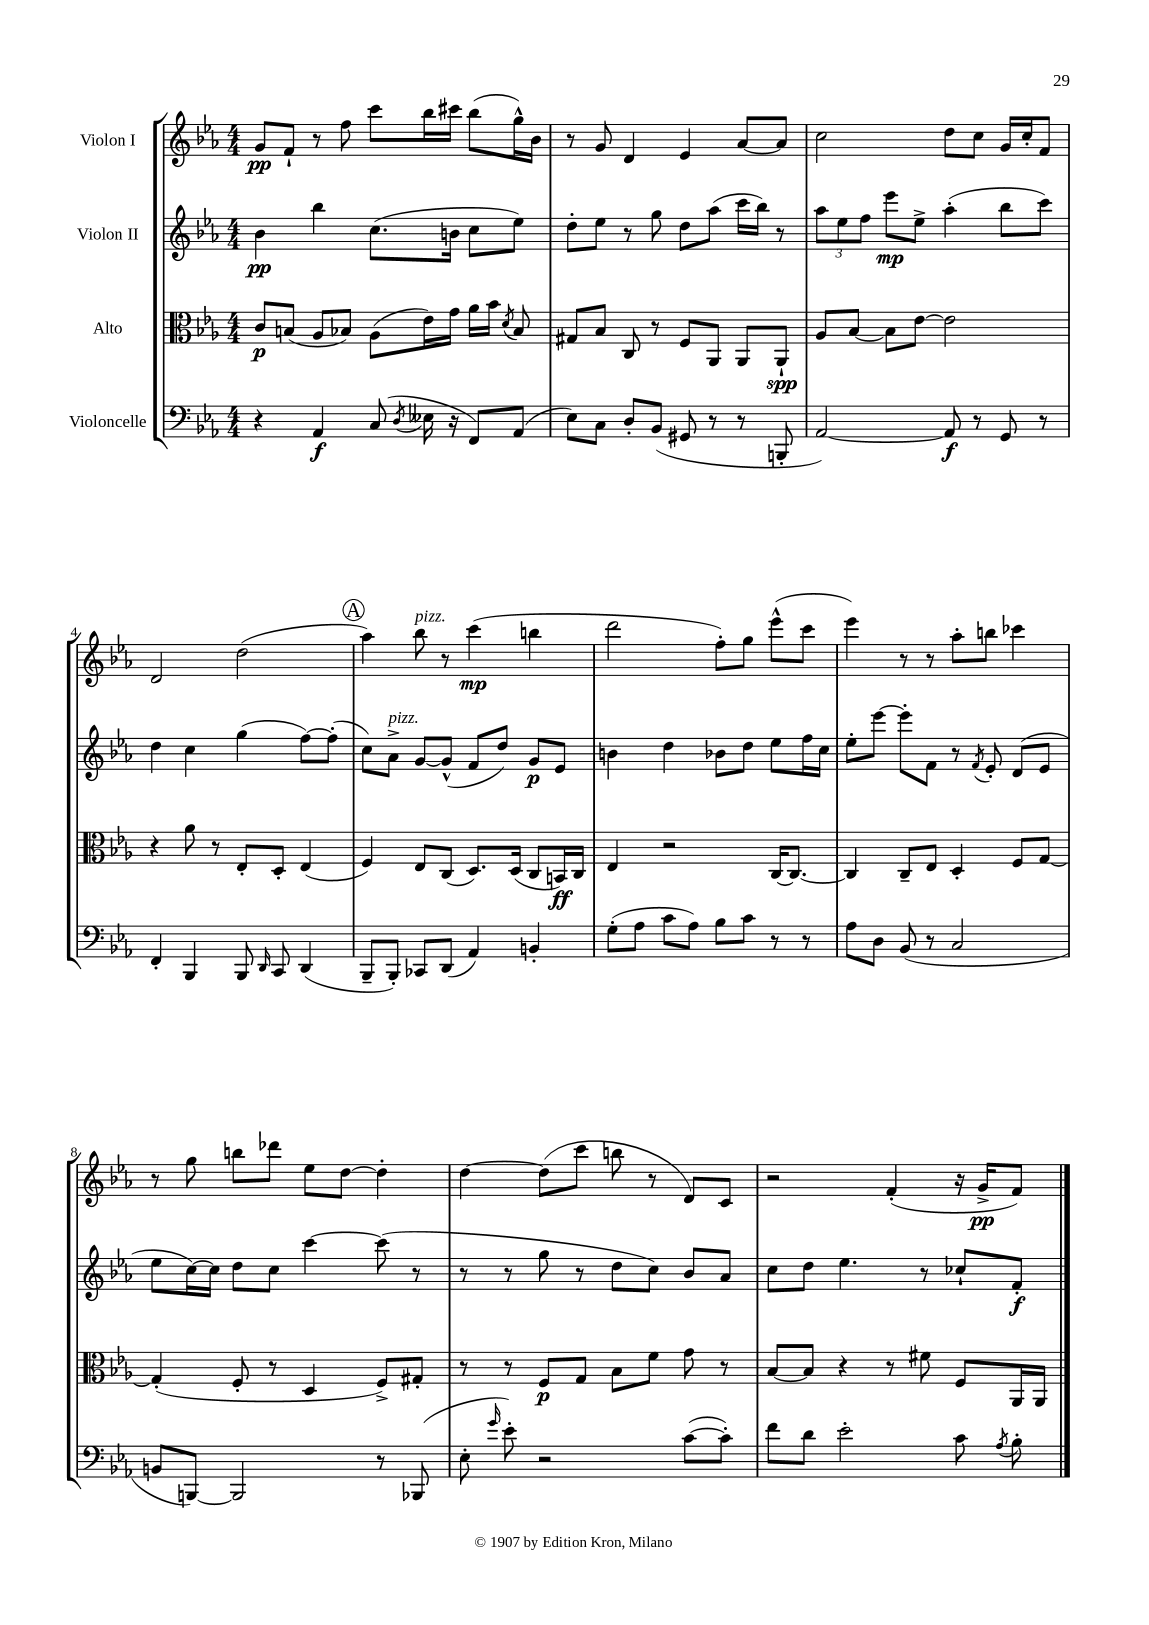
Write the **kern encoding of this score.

**kern	**dynam	**kern	**dynam	**kern	**dynam	**kern	**dynam
*part4	*part4	*part3	*part3	*part2	*part2	*part1	*part1
*staff4	*staff4	*staff3	*staff3	*staff2	*staff2	*staff1	*staff1
*I"Violoncelle	*	*I"Alto	*	*I"Violon II	*	*I"Violon I	*
*clefF4	*	*clefC3	*	*clefG2	*	*clefG2	*
*k[b-e-a-]	*	*k[b-e-a-]	*	*k[b-e-a-]	*	*k[b-e-a-]	*
*M4/4	*	*M4/4	*	*M4/4	*	*M4/4	*
=1	=1	=1	=1	=1	=1	=1	=1
4r	.	8c/L	p	4b-\	pp	8g/L	pp
.	.	(8Bn/J	.	.	.	8f`/J	.
4AA-/	f	8A-/L	.	4bb-\	.	8r	.
.	.	8B-X/J)	.	.	.	8ff\	.
(8C/	.	(8A-\L	.	(8.cc\L	.	8ccc\L	.
8qD/	.	.	.	.	.	.	.
16E--X\	.	16e-\L)	.	.	.	16bb-\L	.
16r	.	16g\JJ	.	16bn\Jk	.	16ccc#X\JJ	.
8FF/L)	.	16a-\LL	.	8cc\L	.	(8bb-\L	.
.	.	16b-\JJ	.	.	.	.	.
.	.	8qd/	.	.	.	.	.
(8AA-/J	.	8B-/	.	8ee-\J)	.	16gg^^\L)	.
.	.	.	.	.	.	16b-\JJ	.
=2	=2	=2	=2	=2	=2	=2	=2
8E-\L)	.	8G#X/L	.	8dd'\L	.	8r	.
8C\J	.	8B-/J	.	8ee-\J	.	8g/	.
8D'/L	.	8C/	.	8r	.	4d/	.
(8BB-/J	.	8r	.	8gg\	.	.	.
8GG#X/	.	8F/L	.	8dd\L	.	4e-/	.
8r	.	8AA-/J	.	(8aa-\J	.	.	.
8r	.	8AA-/L	.	16ccc\LL	.	[8a-/L	.
.	.	.	.	16bb-\JJ)	.	.	.
8BBBn'/	.	8AA-`/J	spp	8r	.	8a-/J]	.
=3	=3	=3	=3	=3	=3	=3	=3
[2AA-/)	.	8A-/L	.	12aa-\L	.	2cc\	.
.	.	.	.	12ee-\	.	.	.
.	.	[8B-/J	.	.	.	.	.
.	.	.	.	12ff\J	.	.	.
.	.	8B-\L]	.	8eee-\L	mp	.	.
.	.	[8e-\J	.	8ee-^\J	.	.	.
8AA-/]	f	2e-\]	.	(4aa-'\	.	8dd\L	.
8r	.	.	.	.	.	8cc\J	.
8GG/	.	.	.	8bb-\L	.	16g/LL	.
.	.	.	.	.	.	16cc'/J	.
8r	.	.	.	8ccc\J)	.	8f/J	.
!!LO:LB:g=z
=4	=4	=4	=4	=4	=4	=4	=4
4FF'/	.	4r	.	4dd\	.	2d/	.
4BBB-/	.	8a-\	.	4cc\	.	.	.
.	.	8r	.	.	.	.	.
8BBB-/	.	8E-'/L	.	(4gg\	.	(2dd\	.
16qqDD/	.	.	.	.	.	.	.
8CC/	.	8D'/J	.	.	.	.	.
(4DD/	.	(4E-/	.	[8ff\L)	.	.	.
.	.	.	.	(8ff'\J]	.	.	.
!!LO:REH:place=s1:t=A
=5	=5	=5	=5	=5	=5	=5	=5
8BBB-~/L	.	4F/)	.	8cc\L)	.	4aa-\)	.
!	!	!	!	!LO:TX:a:i:t=pizz.	!	!	!
8BBB-'/J)	.	.	.	8a-^\J	.	.	.
!	!	!	!	!	!	!LO:TX:a:i:t=pizz.	!
8CC-X/L	.	8E-/L	.	[8g/L	.	8bb-\	.
(8DD/J	.	(8C/J	.	(8g^^/J]	.	8r	.
4AA-/)	.	8.D/L)	.	8f/L	.	(4ccc\	mp
.	.	.	.	8dd/J)	.	.	.
.	.	(16D/Jk	.	.	.	.	.
4BBn'/	.	8C/L	.	8g/L	p	4bbn\	.
.	.	16BBn/L)	ff	8e-/J	.	.	.
.	.	16C/JJ	.	.	.	.	.
=6	=6	=6	=6	=6	=6	=6	=6
(8G'\L	.	4E-/	.	4bn\	.	2ddd\	.
8A-\J	.	.	.	.	.	.	.
8c\L	.	2r	.	4dd\	.	.	.
8A-\J)	.	.	.	.	.	.	.
8B-\L	.	.	.	8b-X\L	.	8ff'\L)	.
8c\J	.	.	.	8dd\J	.	8gg\J	.
8r	.	[16C/KL	.	8ee-\L	.	(8eee-^^\L	.
.	.	8.C/J_	.	.	.	.	.
8r	.	.	.	16ff\L	.	8ccc\J	.
.	.	.	.	16cc\JJ	.	.	.
=7	=7	=7	=7	=7	=7	=7	=7
8A-\L	.	4C/]	.	8ee-'\L	.	4eee-\)	.
8D\J	.	.	.	[8eee-\J	.	.	.
(8BB-/	.	8C~/L	.	8eee-'\L]	.	8r	.
8r	.	8E-/J	.	8f\J	.	8r	.
2C/	.	4D'/	.	8r	.	8aa-'\L	.
.	.	.	.	8qf/	.	.	.
.	.	.	.	8e-'/	.	8bbn\J	.
.	.	8F/L	.	(8d/L	.	4ccc-X\	.
.	.	[8G/J	.	8e-/J	.	.	.
!!LO:LB:g=z
=8	=8	=8	=8	=8	=8	=8	=8
8BBn/L	.	(4G'/]	.	8ee-\L	.	8r	.
[8BBBn/J)	.	.	.	[16cc\L)	.	8gg\	.
.	.	.	.	16cc\JJ]	.	.	.
2BBB/]	.	8F'/	.	8dd\L	.	8bbn\L	.
.	.	8r	.	8cc\J	.	8ddd-X\J	.
.	.	4D/	.	[4ccc\	.	8ee-\L	.
.	.	.	.	.	.	[8dd\J	.
8r	.	8F^/L)	.	(8ccc\]	.	4dd'\]	.
(8BBB-X/	.	8G#X'/J	.	8r	.	.	.
=9	=9	=9	=9	=9	=9	=9	=9
8E-'\	.	8r	.	8r	.	[4dd\	.
16qqg/	.	.	.	.	.	.	.
8e-'\)	.	8r	.	8r	.	.	.
2r	.	8F/L	p	8gg\	.	(8dd\L]	.
.	.	8G/J	.	8r	.	8ccc\J	.
.	.	8B-\L	.	8dd\L	.	8bbn\	.
.	.	8f\J	.	8cc\J)	.	8r	.
([8c\L	.	8g\	.	8b-/L	.	8d/L)	.
8c'\J])	.	8r	.	8a-/J	.	8c/J	.
=10	=10	=10	=10	=10	=10	=10	=10
8f\L	.	[8B-/L	.	8cc\L	.	2r	.
8d\J	.	8B-/J]	.	8dd\J	.	.	.
2e-'\	.	4r	.	4.ee-\	.	.	.
.	.	8r	.	.	.	(4f'/	.
.	.	8f#X\	.	8r	.	.	.
8c\	.	8F/L	.	8cc-X`/L	.	16r	.
.	.	.	.	.	.	16g^/KL	pp
8qA-/	.	.	.	.	.	.	.
8B-'\	.	16AA-/L	.	8f'/J	f	8f/J)	.
.	.	16AA-/JJ	.	.	.	.	.
==	==	==	==	==	==	==	==
*-	*-	*-	*-	*-	*-	*-	*-
